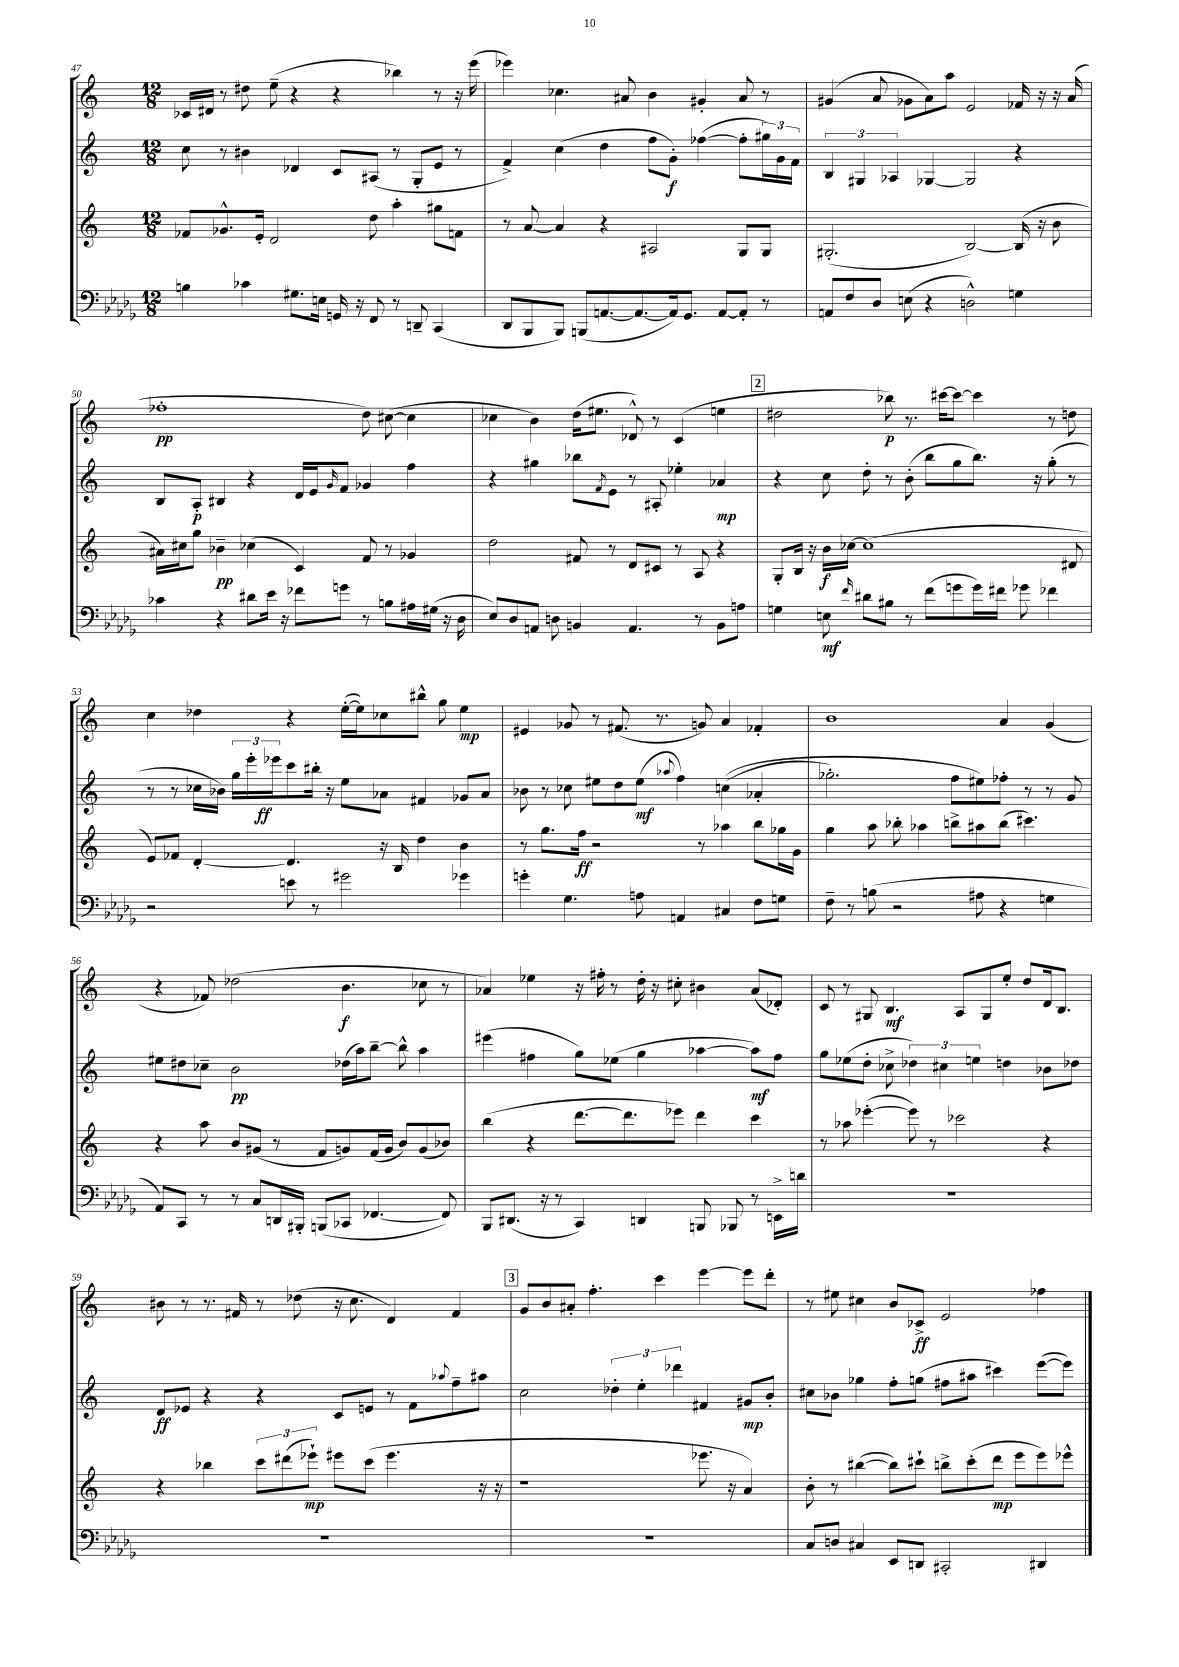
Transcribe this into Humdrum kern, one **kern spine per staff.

**kern	**kern	**kern	**kern
*staff4	*staff3	*staff2	*staff1
*clefF4	*clefG2	*clefG2	*clefG2
*k[b-e-a-d-g-]	*k[]	*k[]	*k[]
*M12/8	*M12/8	*M12/8	*M12/8
4B	8f-	8cc	16c-
.	.	.	16d#
.	8.g-^^	8r	8r
4c-	.	4b#	8dd#
.	16e'	.	.
.	2d	.	(8ee~
8.G#	.	4d-	4r
16E	.	.	.
16GG	.	8c	4r
16r	.	.	.
8FF	8dd	(8A#	.
8r	4aa'	8r	4bb-)
8DD~	.	8G'	.
(4CC	8gg#	8e	8r
.	8f	8r	16r
.	.	.	(16eee
=	=	=	=
8DD-	8r	4f^)	4eee-)
8BBB-	[8a	.	.
8BBB-)	4a]	(4cc	4.cc-
(8BBB	.	.	.
[8.AA	4r	4dd	.
.	.	.	8a#
8.AA_	.	.	.
.	2A#	8ff	4b
16AA])	.	8g')	.
8.GG-	.	.	.
.	.	([4ff-	4g#'
[8AA	.	.	.
8AA']	8G	8ff-']	8a#
8r	8G	24gg#)	8r
.	.	24g	.
.	.	24f	.
=	=	=	=
8AA	(2.G#'	6B	(4g#
8F	.	.	.
.	.	6G#	.
8D-	.	.	8a
.	.	6A-	.
(8E	.	.	8g-
4r	.	[4G-	8a)
.	.	.	8aa
2D^^)	[2B)	2G-]	2e
4G	(16B]	4r	16f-
.	16r	.	16r
.	8b	.	16r
.	.	.	(16a
=	=	=	=
4c-	16a#)	8B	1ff-'
.	16cc#	.	.
.	8gg	8A'	.
4r	4b-~	4B#	.
8d#	(4cc-	4r	.
16e-	.	.	.
16r	.	.	.
8f-	4c)	16d	.
.	.	16e	.
.	.	16qqg	.
8g	.	8f	.
8r	8f	4g-	8dd)
8B	8r	.	([8cc#
16A#	4g-	4ff	4cc#]
(16G#	.	.	.
16r	.	.	.
16D-	.	.	.
=	=	=	=
8E-)	2dd	4r	4cc-
8D-	.	.	.
8AA	.	4gg#	4b)
8D	.	.	.
4BB	8f#	8bb-	(16dd
.	.	.	8.ee#
.	.	8qf	.
.	8r	8e	.
4.AA	8d	8r	8d-^^)
.	8c#	8A#'	8r
.	8r	4ee-'	(4c
8r	8A	.	.
8BB	4r	4a-	4ee
8A	.	.	.
=	=	=	=
4G	8G'	4r	2dd#
.	16B	.	.
.	16r	.	.
8E	16b	8cc	.
.	[16cc-	.	.
16qqf	.	.	.
8d#	(1cc-]	8dd'	.
8B#	.	8r	8bb-)
8r	.	(8b'	8.r
(8f	.	8bb	.
.	.	.	[16ccc#
8g	.	8gg	8ccc#_
16g)	.	8.bb)	4ccc#]
16f#	.	.	.
8g-	.	.	.
.	.	16r	.
4f-	.	(8gg'	8r
.	8d#	8r	8dd
=	=	=	=
2r	8e)	8r	4cc
.	8f-	8r	.
.	[4d'	16cc-	4dd-
.	.	16b-)	.
.	.	24gg	.
.	.	24eee'	.
.	.	24eee-	.
8e	4.d]	8ccc	4r
8r	.	16bb#'	.
.	.	16r	.
2g#	.	8ee	([16ee'
.	.	.	16ee])
.	16r	8a-	8cc-
.	16B	.	.
.	4dd	4f#	8bb#^^
.	.	.	8gg
4g-	4b	8g-	4ee
.	.	8a-	.
=	=	=	=
4g'	8r	8b-	4e#
.	8.gg	8r	.
4.G-	.	8cc-	8g-
.	16ff	.	.
.	2r	8ee#	8r
.	.	8dd	(8.f#
8A	.	(8ee#	.
.	.	.	8.r
.	.	8qqaa-	.
4AA	.	4ff)	.
.	8r	.	8g)
4C#	4aa-	&((4cc	4a
8F	8bb	4a-'	4f-'
8G	16gg-	.	.
.	16g	.	.
=	=	=	=
8F~	4gg	2.gg-')	1b
8r	.	.	.
(8B	8aa	.	.
2r	8bb-'	.	.
.	4aa-	.	.
.	8bb^	8ff	.
8A#	8aa#	8ee#&)	.
4r	(8bb	8ff-'	4a
.	4.ccc#)	8r	.
4G	.	8r	(4g
.	.	8g	.
=	=	=	=
8AA-)	4r	8ee#	4r
8CC	.	8dd#	.
8r	8aa	8cc-~	8f-)
8r	8b	2b	(2dd-
8C	(8g#	.	.
16DD	8r	.	.
16BBB#'	.	.	.
(8BBB	8f	.	.
8CC-	8g)	(16dd-	4.b
.	.	16aa)	.
[4.FF-	(16f	[8bb~	.
.	16g	.	.
.	8b)	8bb^^]	.
.	(8g	4aa	8cc-
8FF-])	8b-)	.	8r
=	=	=	=
8BBB-	(4bb	(4eee#	4a-)
(8.DD#	.	.	.
.	4r	4ff#	4ee-
16r	.	.	.
8r	.	.	.
4CC)	[8.ddd	8gg)	16r
.	.	.	16ff#'
.	.	(8ee-	8r
.	8.ddd]	.	.
4DD	.	4gg	16dd'
.	.	.	16r
.	8eee-)	.	8cc#'
8BBB	4ddd	[4aa-	4b#
8BBB-	.	.	.
8r	4ccc	8aa-])	(8a-
16EE^	.	8ff#	8d-')
16d	.	.	.
=	=	=	=
1.r	8r	8gg	8c
.	8aa-	(8ee-	8r
.	([4eee-'	8dd'	8G#
.	.	8cc-^	4.B
.	8eee-])	6dd-)	.
.	8r	.	.
.	.	6cc#	.
.	2ccc-	.	8A
.	.	6ee	.
.	.	.	8G#
.	.	4dd	8ee'
.	.	.	8dd
.	4r	8b-	16d
.	.	.	8.B
.	.	8dd-	.
=	=	=	=
1.r	4r	8d	8b#
.	.	8e-	8r
.	4bb-	4r	8.r
.	.	.	16f#
.	12ccc	4r	8r
.	(12ddd#	.	.
.	.	.	(8dd-
.	12eee-`)	.	.
.	8eee#	8c	16r
.	.	.	8.cc
.	(8ccc	8e	.
.	4.eee#	8r	4d)
.	.	8f	.
.	.	8qqaa-	.
.	.	8ff~	4f#
.	16r	8aa#	.
.	16r	.	.
=	=	=	=
1.r	1r	2cc	8g
.	.	.	8b
.	.	.	8a#'
.	.	.	4.ff'
.	.	6dd-'	.
.	.	6ee'	.
.	.	.	4ccc
.	.	6ddd-	.
.	8.eee-	4f#	[4eee
.	16r	.	.
.	4a)	8g#	8eee]
.	.	8b'	8ddd'
=	=	=	=
8C	8b'	8cc#	8r
8D	8r	8b-	8ee#
4C#	([4bb#	4gg-	4cc#
8EE-	8bb#])	8ff'	8b
8DD	8ccc#`	(8gg	8c-^
2CC#'	8bb^	8ff#	2e
.	(8ccc#'	8aa#	.
.	8ddd	4ccc#)	.
.	8eee	.	.
4DD#	8eee)	([8eee	4ff-
.	8eee-^^	8eee])	.
==	==	==	==
*-	*-	*-	*-
